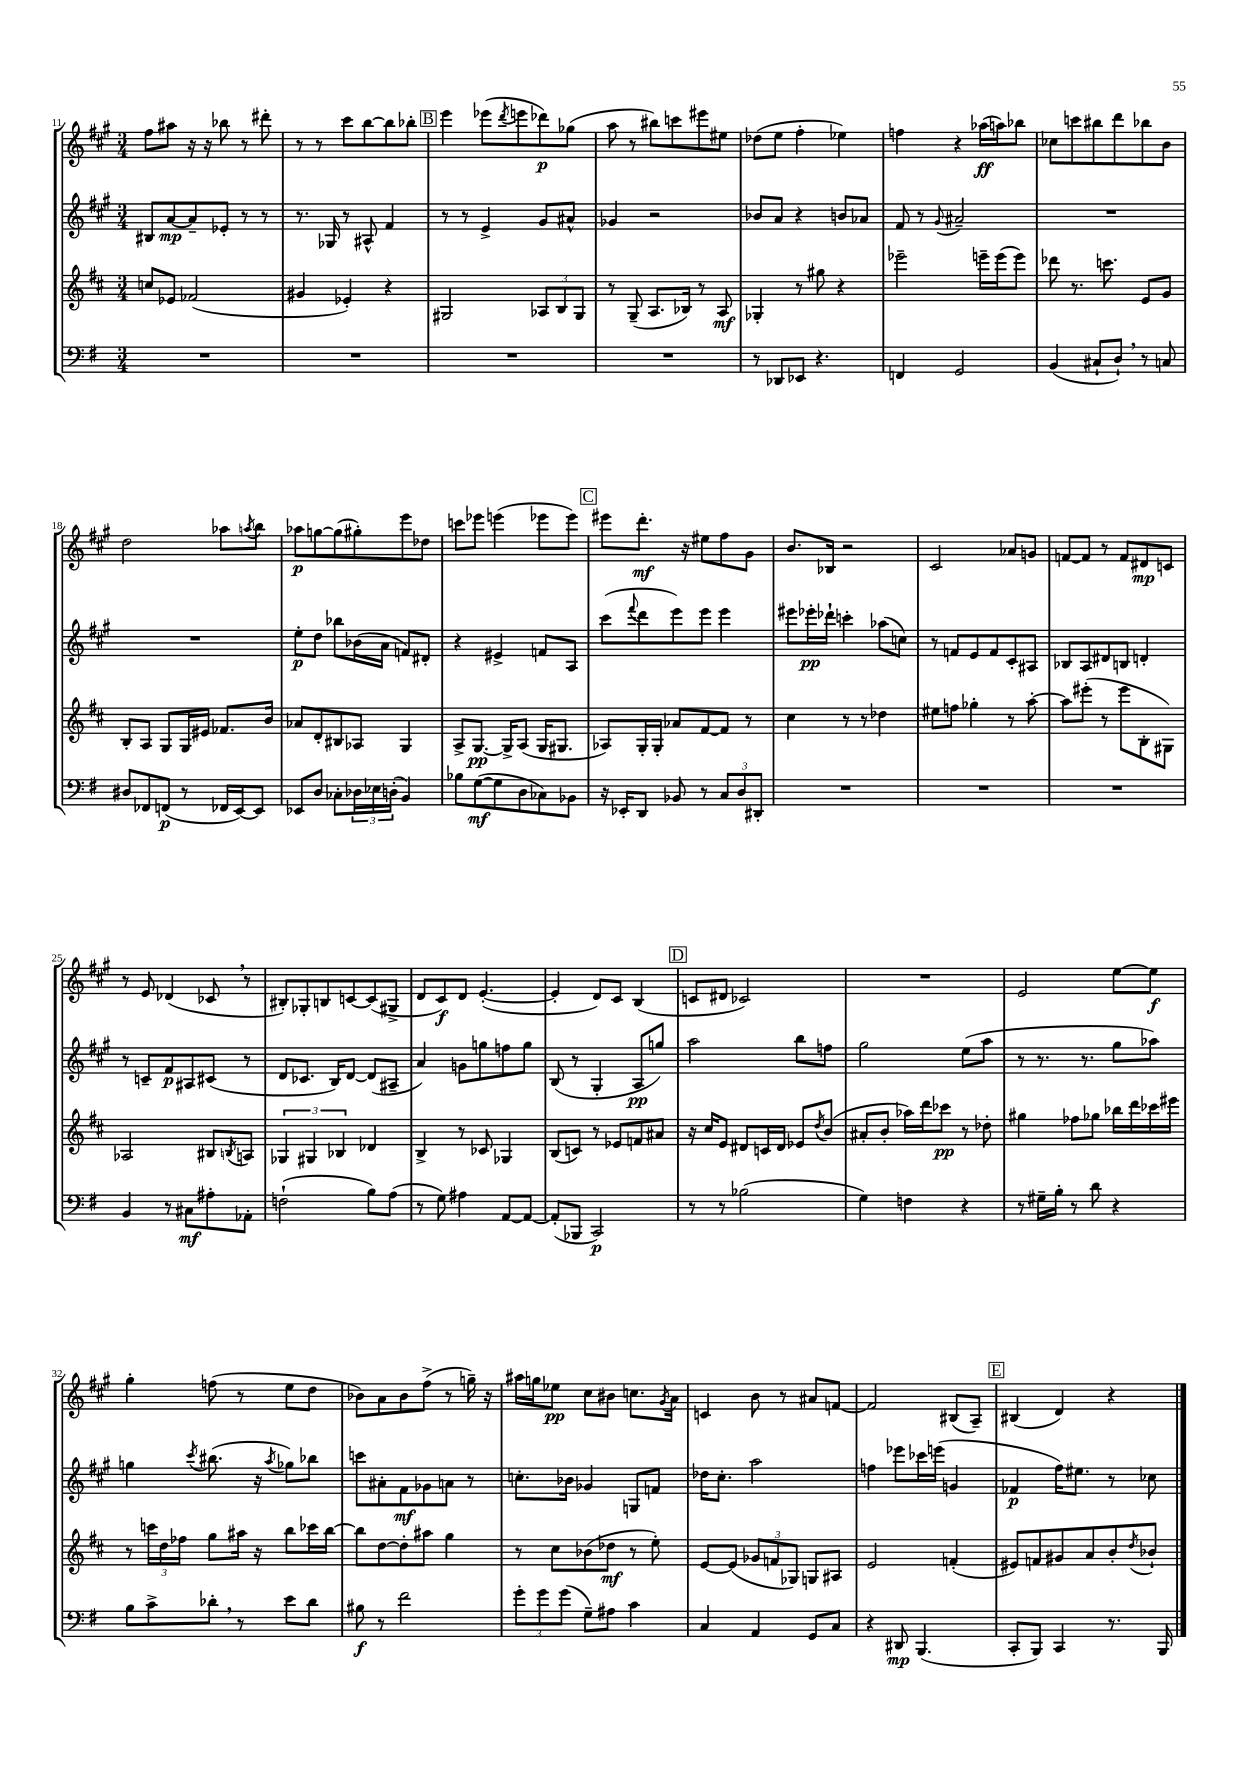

**kern	**kern	**kern	**kern
*staff4	*staff3	*staff2	*staff1
*clefF4	*clefG2	*clefG2	*clefG2
*k[f#]	*k[f#c#]	*k[f#c#g#]	*k[f#c#g#]
*M3/4	*M3/4	*M3/4	*M3/4
2.r	8cc	8B#	8ff#
.	8e-	[8a	8aa#
.	(2f-	8a~]	16r
.	.	.	16r
.	.	8e-'	8bb-
.	.	8r	8r
.	.	8r	8ddd#'
=	=	=	=
2.r	4g#	8.r	8r
.	.	.	8r
.	.	16G-	.
.	4e-')	8r	8ccc#
.	.	8A#^^	[8bb
.	4r	4f#	8bb]
.	.	.	8bb-'
=	=	=	=
2.r	2G#	8r	4eee
.	.	8r	.
.	.	4e^	(8eee-
.	.	.	8qddd
.	.	.	8eee
.	12A-	8g#	8ddd-)
.	12B	.	.
.	.	8a#^^	(8gg-
.	12G#	.	.
=	=	=	=
2.r	8r	4g-	8aa
.	(8G~	.	8r
.	8.A	2r	8bb#)
.	.	.	8ccc
.	16B-)	.	.
.	8r	.	8eee#
.	8A	.	8ee#
=	=	=	=
8r	4G-'	8b-	(8dd-
8DD-	.	8a	8ee
8EE-	8r	4r	4ff#'
4.r	8gg#	.	.
.	4r	8b	4ee-)
.	.	8a-	.
=	=	=	=
4FF	2eee-~	8f#	4ff
.	.	8r	.
.	.	8qqg#	.
2GG	.	2a#~	4r
.	16eee~	.	(16aa-
.	(16eee	.	16aa)
.	8eee)	.	8bb-
=	=	=	=
(4BB	8ddd-	2.r	8cc-
.	8.r	.	8ccc
8C#`	.	.	8bb#
.	8.ccc	.	.
8D`)	.	.	8ddd
8r	8e	.	8bb-
8C	8g	.	8b
=	=	=	=
8D#	8B'	2.r	2dd
8FF-	8A	.	.
(8FF	8G	.	.
8r	16G	.	.
.	16e#	.	.
16FF-	8.f-	.	8aa-
[16EE)	.	.	.
.	.	.	8qaa
8EE]	.	.	8bb
.	16b	.	.
=	=	=	=
8EE-	8a-	8ee'	8aa-
8D	8d'	8dd	[8gg
8C-'	8B#	8bb-	(8gg]
24D-	8A-	(16b-	8gg#')
24E-	.	.	.
.	.	16a	.
(24D'	.	.	.
4BB)	4G	8f)	8eee
.	.	8d#'	8dd-
=	=	=	=
8B-	8A^	4r	8ccc
([8G	[8.G	.	8eee-
8G]	.	4e#^	(4eee
.	16G^]	.	.
8D	(8A	.	.
8C-)	16G	8f	8eee-
.	8.G#	.	.
8BB-	.	8A	8eee-)
=	=	=	=
16r	8A-)	(8ccc#	8eee#
16EE-'	.	.	.
.	.	8qqfff#	.
8DD	16G'	8ddd	8.ddd'
.	16G'	.	.
8BB-	8a-	8eee)	.
.	.	.	16r
8r	[8f#	8eee	8ee#
12C	8f#]	4eee	8ff#
12D	.	.	.
.	8r	.	8g#
12DD#'	.	.	.
=	=	=	=
2.r	4cc#	8eee#	8.b
.	.	16eee-'	.
.	.	16ddd-`	16B-
.	8r	4ccc'	2r
.	8r	.	.
.	4dd-	(8aa-	.
.	.	8cc)	.
=	=	=	=
2.r	8ee#	8r	2c#
.	8ff	8f	.
.	4gg-'	8e	.
.	.	8f	.
.	8r	8c#'	8a-
.	[8aa'	8A#	8g
=	=	=	=
2.r	8aa]	8B-	[8f
.	(8eee#'	8A	8f]
.	8r	8d#	8r
.	8eee#	8B	8f
.	8B'	4d'	8d#
.	8G#)	.	8c
=	=	=	=
4BB	2A-	8r	8r
.	.	8c~	8e
8r	.	8f#	(4d-
8C#	.	8A#	.
8A#'	8B#	(8c#	8c-
.	8qB	.	.
8AA-'	8A	8r	8r
=	=	=	=
(2F`	6G-	8d	8B#')
.	.	8.c-	8G-'
.	6G#	.	.
.	.	.	8B
.	.	16B)	.
.	6B-	.	.
.	.	[8d	[8c
8B)	4d-	(8d]	(8c]
(8A	.	8A#~	8G#^
=	=	=	=
8r	4B^	4a)	8d
8G)	.	.	8c#)
4A#	8r	8g	8d
.	8c-	8gg	([4.e'
[8AA	4G-	8ff	.
8AA_	.	8gg	.
=	=	=	=
(8AA']	(8B	(8B	4e']
8BBB-	8c)	8r	.
2CC)	8r	4G#'	8d)
.	8e-	.	8c#
.	8f	8A	(4B
.	8a#	8gg)	.
=	=	=	=
8r	16r	2aa	8c
.	16cc#	.	.
8r	8e	.	8d#
(2B-	8d#	.	2c-)
.	16c	.	.
.	16d#	.	.
.	8e-	8bb	.
.	8qdd	.	.
.	(8b	8ff	.
=	=	=	=
4G)	8a#'	2gg#	2.r
.	8b'	.	.
4F	16aa-)	.	.
.	16ddd	.	.
.	8ccc-	.	.
4r	8r	(8ee	.
.	8dd-'	8aa	.
=	=	=	=
8r	4gg#	8r	2e
16G#~	.	8.r	.
16B'	.	.	.
8r	8ff-	.	.
.	.	8.r	.
8d	8gg-	.	.
4r	16bb-	8gg#	[8ee
.	16ddd	.	.
.	16ccc-	8aa-)	8ee]
.	16eee#	.	.
=	=	=	=
8B	8r	4gg	4gg#'
8c^	24ccc	.	.
.	24dd	.	.
.	24ff-	.	.
.	.	8qccc#	.
8d-'	8gg	(8.bb#	(8ff
8r	16aa#	.	8r
.	16r	16r	.
.	.	8qaa	.
8e	8bb	8gg-)	8ee
8d-	16ccc-	8bb-	8dd
.	[16bb	.	.
=	=	=	=
8B#	8bb]	8ccc	8b-)
8r	[8dd	8a#'	8a
2f#	8dd']	8f#	8b-
.	8aa#	8g-	(8ff#^
.	4gg	8a	8r
.	.	8r	16gg~)
.	.	.	16r
=	=	=	=
12g'	8r	8.cc'	16aa#
.	.	.	16gg
12g	.	.	.
.	8cc#	.	8ee-
(12g	.	.	.
.	.	16b-	.
8G~)	(8b-	4g-	8cc#
8A#	8dd-	.	8b#
4c	8r	8G	8.cc
.	8ee')	8f	.
.	.	.	8qg#
.	.	.	16a
=	=	=	=
4C	[8e	16dd-	4c
.	.	8.cc#'	.
.	(8e]	.	.
4AA	12g-	2aa	8b
.	12f	.	.
.	.	.	8r
.	12G-)	.	.
8GG	8G	.	8a#
8C	8A#	.	[8f
=	=	=	=
4r	2e	4ff	2f]
8DD#	.	8eee-	.
(4.BBB	.	16ccc-	.
.	.	(16eee	.
.	(4f'	4g	(8B#
.	.	.	8A~)
=	=	=	=
8CC'	8e#)	4f-	(4B#
8BBB)	8f	.	.
4CC	8g#	16ff#)	4d)
.	.	8.ee#	.
.	8a	.	.
8.r	8b'	8r	4r
.	8qdd	.	.
.	8b-`	8cc-	.
16BBB	.	.	.
==	==	==	==
*-	*-	*-	*-
